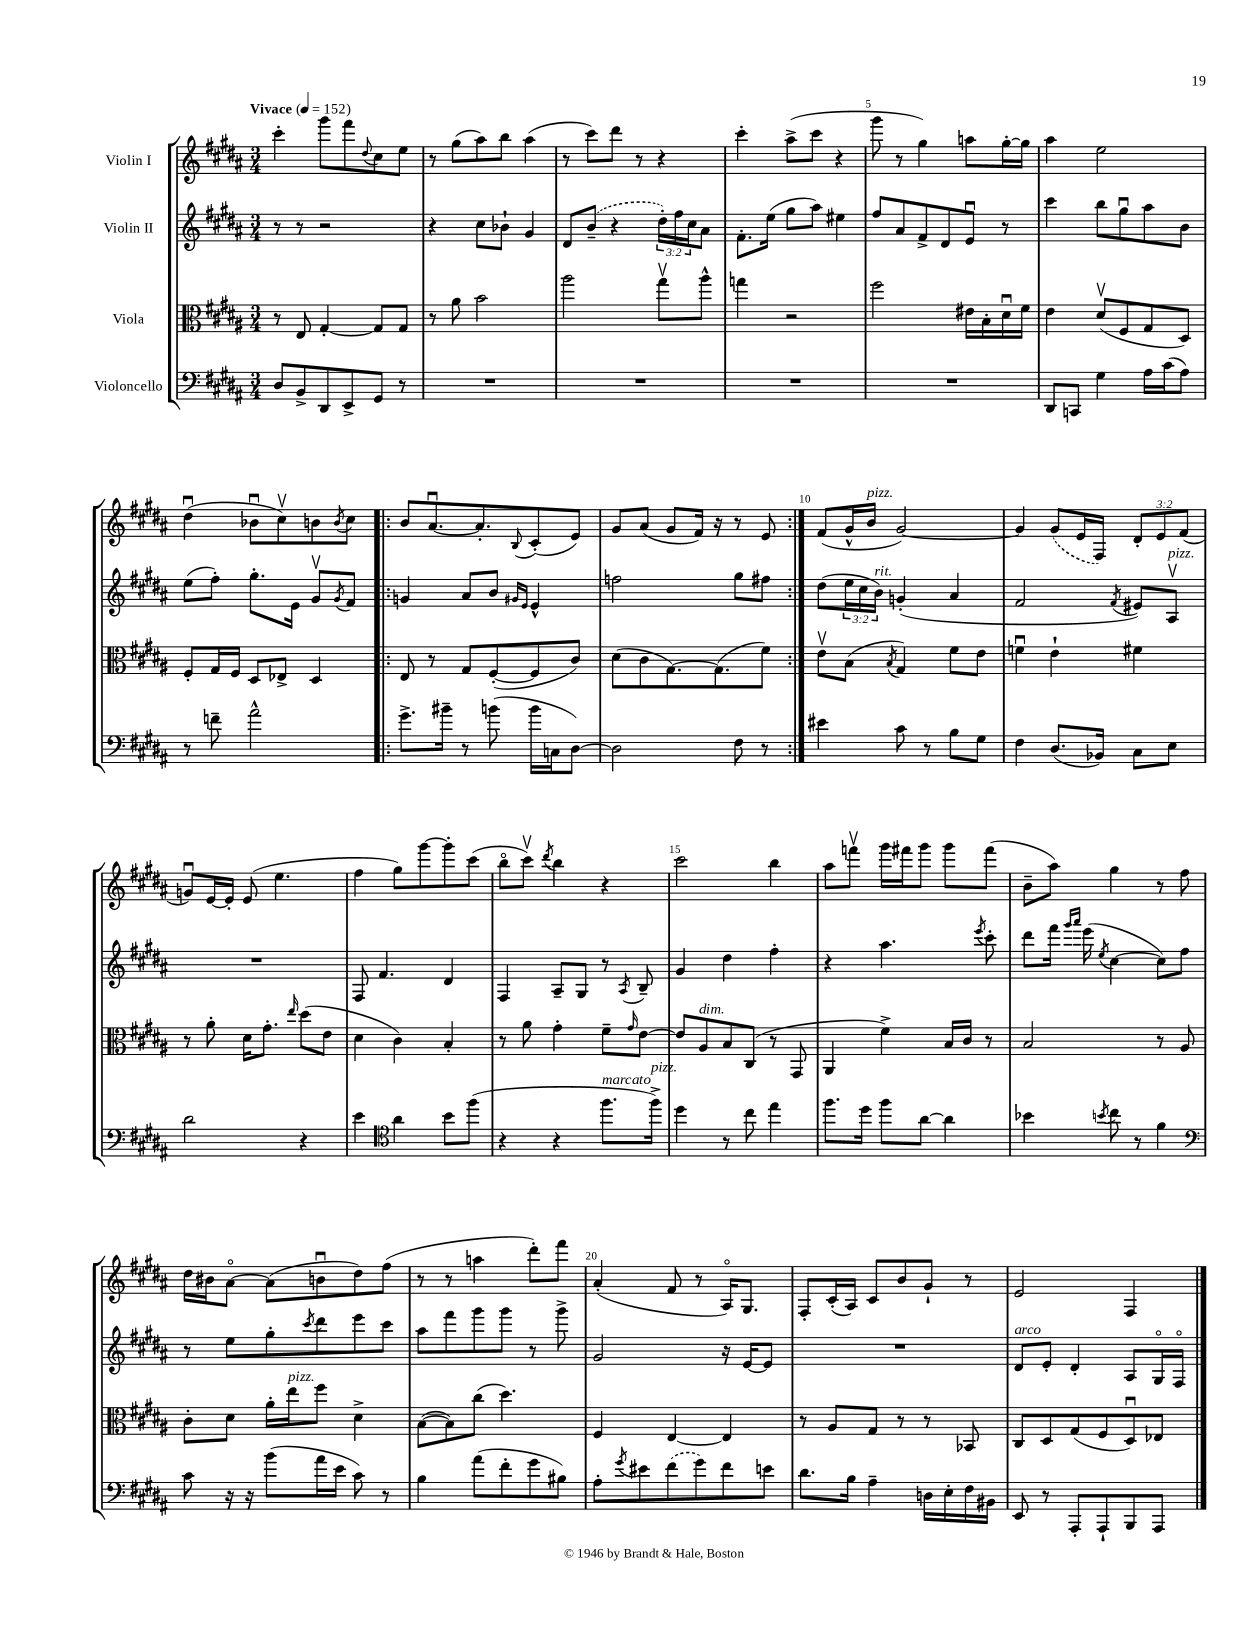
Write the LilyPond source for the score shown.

<<
\new StaffGroup <<
\new Staff = "s0" \with { instrumentName = "Violin I" } {
    \clef treble \key b \major \numericTimeSignature \time 3/4 \override Staff.TupletNumber.text = #tuplet-number::calc-fraction-text \tempo "Vivace" 4 = 152
    cis'''4-. gis'''8 fis'''8 \appoggiatura { dis''8 } cis''8 e''8 |
    r8 gis''8( ais''8) b''8 ais''4( |
    r8 cis'''8) dis'''8 r8 r4 |
    cis'''4-. ais''8->( cis'''8 r4 |
    gis'''8 r8 gis''4) a''8 gis''16~-. gis''16 |
    ais''4 e''2 |
    dis''4\downbow( bes'8\downbow cis''8\upbow) b'8 \acciaccatura { b'8 } cis''8 |
    \repeat volta 2 { b'8 ais'8.~\downbow ais'8.-. \appoggiatura { b8 } cis'8-.( e'8) |
    gis'8 ais'8( gis'8 fis'16) r16 r8 e'8 | }
    fis'8( gis'16-^ b'16^\markup { \italic "pizz." } gis'2~) |
    gis'4 \once \slurDashed gis'8( e'16 fis16) \tuplet 3/2 { dis'8-. e'8 fis'8( } |
    g'8\downbow) e'16~ e'16-. e'8( e''4. |
    fis''4 gis''8) gis'''8~ gis'''8-. cis'''8( |
    b''8\flageolet cis'''8\upbow) \acciaccatura { dis'''8 } b''4 r4 |
    cis'''2 b''4 |
    ais''8 f'''8\upbow gis'''16 fis'''16 gis'''8 gis'''8 fis'''8( |
    b'8-- ais''8) gis''4 r8 fis''8 |
    dis''16 bis'16 ais'8~\flageolet ais'8( b'8\downbow dis''8) fis''8( |
    r8 r8 a''4 dis'''8-.) fis'''8 |
    ais'4-.( fis'8 r8 ais16\flageolet) gis8. |
    fis8-. cis'16-.( ais16) cis'8 b'8 gis'8-! r8 |
    e'2 fis4 \bar "|." |
}
\new Staff = "s1" \with { instrumentName = "Violin II" } {
    \clef treble \key b \major \numericTimeSignature \time 3/4 \override Staff.TupletNumber.text = #tuplet-number::calc-fraction-text
    r8 r8 r2 |
    r4 cis''8 bes'8-! gis'4 |
    dis'8 \once \slurDashed b'8--( r4 \tuplet 3/2 { dis''16-.) fis''16 cis''16 } ais'8 |
    fis'8.-. e''16( gis''8 ais''8) eis''4 |
    fis''8 ais'8 fis'8-> dis'8 e'8\downbow r8 |
    cis'''4 b''8 gis''8\downbow ais''8 b'8 |
    e''8( fis''8-.) gis''8.-. e'16 gis'8\upbow \acciaccatura { gis'8 } fis'8 |
    \repeat volta 2 { g'4 ais'8 b'8 \grace { gis'16 e'16 } e'4-^ |
    f''2 gis''8 fis''8 | }
    dis''8( \tuplet 3/2 { e''16 cis''16 b'16^\markup { \italic "rit." }) } g'4-.( ais'4 |
    fis'2 \acciaccatura { fis'8 } eis'8) ais8\upbow^\markup { \italic "pizz." } |
    R2. |
    fis8 fis'4. dis'4 |
    fis4 ais8-- gis8 r8 \acciaccatura { ais8 } b8-- |
    gis'4 dis''4 fis''4-. |
    r4 ais''4. \acciaccatura { e'''8 } cis'''8-. |
    dis'''8 fis'''16 \grace { gis'''16 ais'''16 } e'''16( \acciaccatura { e''8 } cis''4~ cis''8) fis''8 |
    r8 e''8 gis''8-. \acciaccatura { cis'''8 } dis'''8 e'''8 cis'''8 |
    ais''8 fis'''8 gis'''8 gis'''8 r8 gis'''8-> |
    gis'2 r16 e'16~ e'8 |
    R2. |
    dis'8^\markup { \italic "arco" } e'8-. dis'4-. ais8 gis16\flageolet fis16\flageolet \bar "|." |
}
\new Staff = "s2" \with { instrumentName = "Viola" } {
    \clef alto \key b \major \numericTimeSignature \time 3/4
    r8 e8 gis4~-. gis8 gis8 |
    r8 ais'8 b'2 |
    ais''2 gis''8\upbow ais''8-^ |
    g''4 r2 |
    fis''2 eis'16 b16-. dis'16\downbow fis'16 |
    e'4 dis'8\upbow( fis8 gis8 dis8) |
    fis8-. gis16 fis16 dis8 ees8-> dis4 |
    \repeat volta 2 { e8 r8 gis8 fis8~-.( fis8 cis'8) |
    dis'8( cis'8 gis8.~) gis8.( fis'8) | }
    e'8\upbow b8( \acciaccatura { b8 } gis4) fis'8 e'8 |
    f'4\downbow e'4-! fis'4 |
    r8 ais'8-. dis'16 gis'8.-. \grace { e''16 } dis''8( e'8 |
    dis'4 cis'4) b4-. |
    r8 ais'8 gis'4-. fis'8-- \grace { gis'16 } e'8~ |
    e'8 ais8^\markup { \italic "dim." } b8 cis8( r8 gis,8 |
    ais,4 fis'4->) b16 cis'16 r8 |
    b2 r8 ais8 |
    cis'8-. dis'8 ais'16-. e''16^\markup { \italic "pizz." } fis''8 dis'4-> |
    b8~( b8) cis''8( dis''4.) |
    fis4 e4~ e4 |
    r8 ais8 gis8 r8 r8 bes,8 |
    cis8 dis8 gis8( fis8 dis8\downbow) ees8 \bar "|." |
}
\new Staff = "s3" \with { instrumentName = "Violoncello" } {
    \clef bass \key b \major \numericTimeSignature \time 3/4
    dis8 b,8-> dis,8 e,8-> gis,8 r8 |
    R2. |
    R2. |
    R2. |
    R2. |
    dis,8 c,8 gis4 ais16 cis'16( ais8) |
    r8 f'8-- ais'2-^ |
    \repeat volta 2 { gis'8.-> bis'16-- r8 b'8( b'16 c16 dis8~) |
    dis2 fis8 r8 | }
    eis'4 cis'8 r8 b8 gis8 |
    fis4 dis8.( bes,16) cis8 e8 |
    dis'2 r4 |
    e'4 \clef tenor ais'4 b'8 fis''8( |
    r4 r4 fis''8.^\markup { \italic "marcato" } fis''16->^\markup { \italic "pizz." }) |
    dis''4 r8 cis''8 e''4 |
    fis''8. dis''16 fis''8 ais'8~ ais'4 |
    bes'4 \acciaccatura { b'8 } cis''8 r8 fis'4 |
    \clef bass cis'8 r16 r16 b'8( ais'16 e'16 cis'8) r8 |
    b4 ais'8( fis'8-. gis'8 bis8) |
    ais8-. \acciaccatura { gis'8 } eis'8 \once \slurDashed fis'8( gis'8) fis'8 e'8 |
    dis'8. b16 ais4-- d16 e16-. fis16 bis,16 |
    e,8 r8 ais,,8-. ais,,8-! b,,8 ais,,8 \bar "|." |
}
>>
>>
\layout { \context { \Score \override BarNumber.break-visibility = ##(#f #t #t) barNumberVisibility = #(every-nth-bar-number-visible 5) } }
